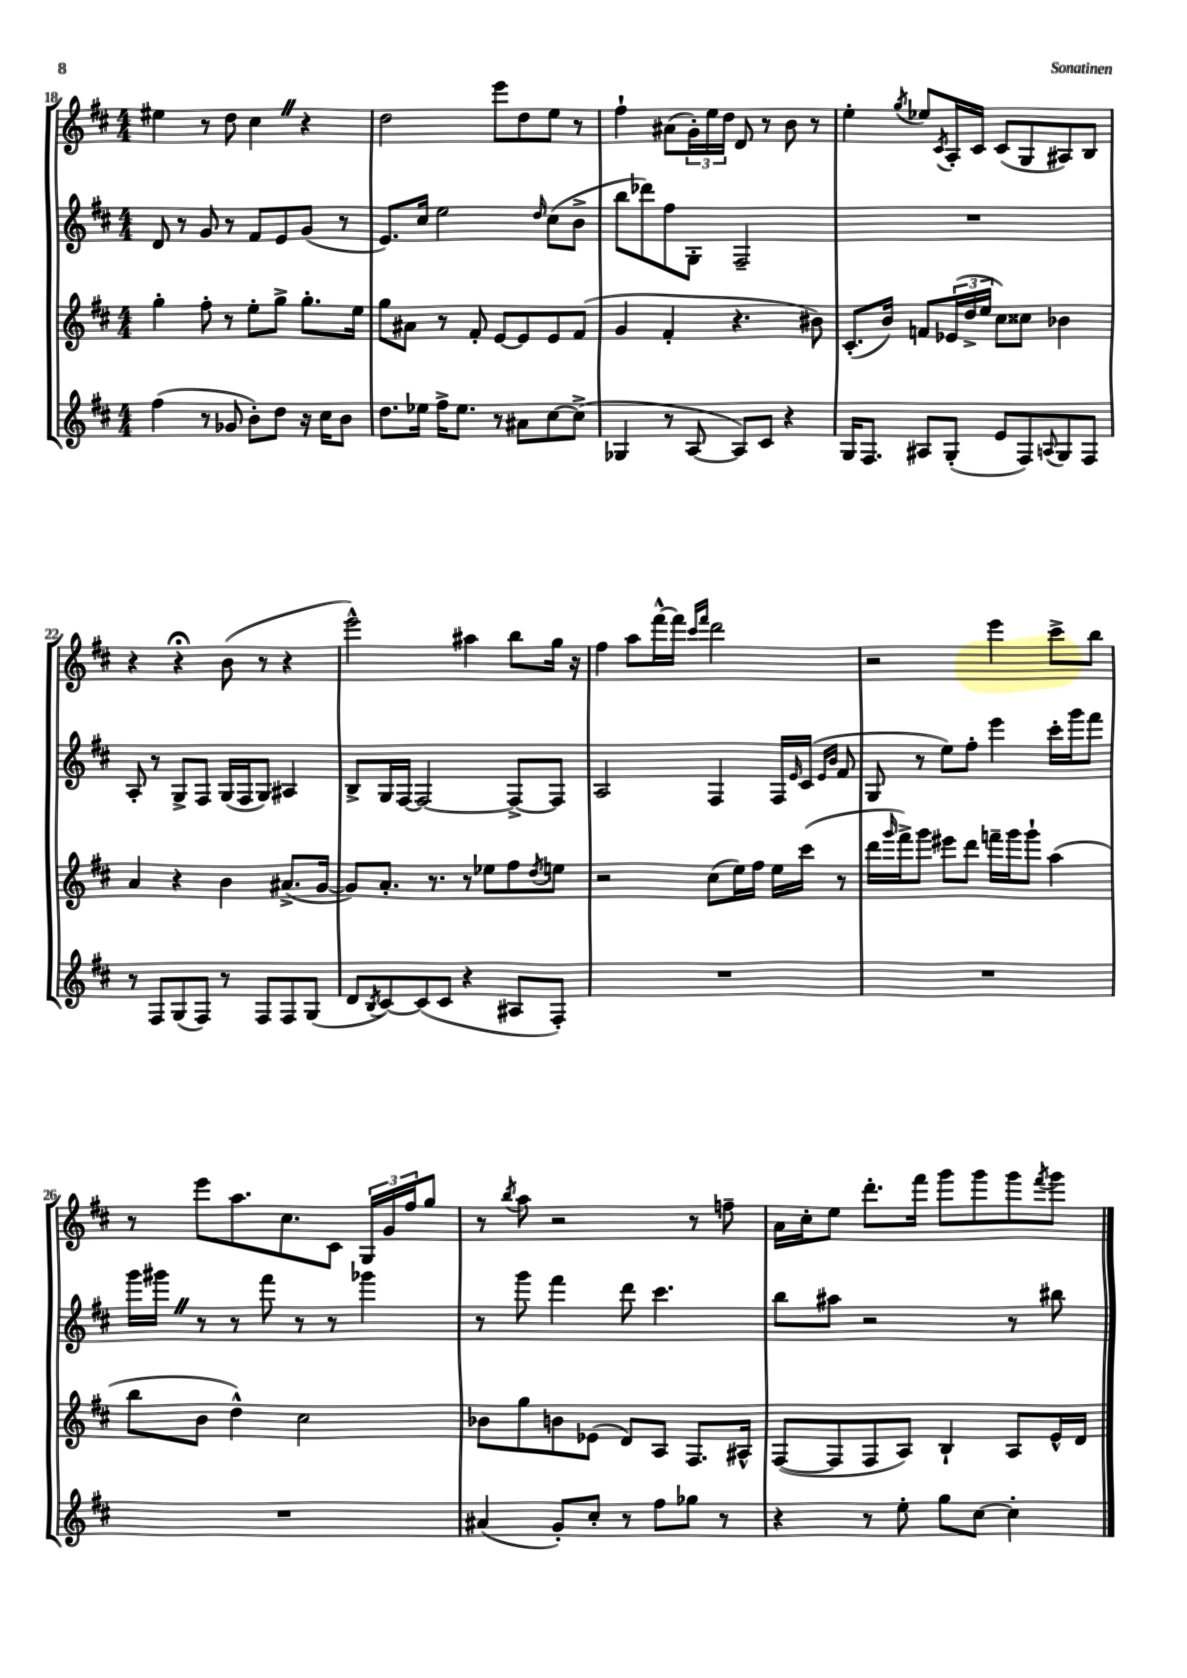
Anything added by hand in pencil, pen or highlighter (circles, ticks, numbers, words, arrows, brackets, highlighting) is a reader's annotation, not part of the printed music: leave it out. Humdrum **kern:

**kern	**kern	**kern	**kern
*part4	*part3	*part2	*part1
*staff4	*staff3	*staff2	*staff1
*clefG2	*clefG2	*clefG2	*clefG2
*k[f#c#]	*k[f#c#]	*k[f#c#]	*k[f#c#]
*M4/4	*M4/4	*M4/4	*M4/4
=18	=18	=18	=18
(4ff#\	4gg'\	8d/	4ee#X\
.	.	8r	.
8r	8ff#'\	8g/	8r
8g-X/	8r	8r	8dd\
8b'\L)	8ee'\L	8f#/L	4cc#Z\
8dd\J	8gg^\J	8e/	.
16r	8.gg'\L	(8g/J	4r
16cc#\KL	.	.	.
8b\J	.	8r	.
.	16ee\Jk	.	.
=19	=19	=19	=19
8.dd\L	8gg\L	8.e/L)	2dd\
.	8a#X\J	.	.
16ee-X\Jk	.	16cc#/Jk	.
16ff#^\KL	8r	2ee\	.
8.ee-\J	.	.	.
.	8f#'/	.	.
8r	[8e/L	.	8eee\L
8a#X\L	8e/]	.	8dd\
.	.	16qqdd/	.
[8cc#\	8e/	(8cc#\L	8ee\J
(8cc#^\J]	(8f#/J	8b^\J	8r
=20	=20	=20	=20
4G-X/	4g/	8bb\L	4ff#`\
.	.	8ddd-X\)	.
8r	4f#'/	8ff#\	(8a#X\L
[8A/	.	8G'\J	24g'\L)
.	.	.	24ee\
.	.	.	24dd\JJ
8A/L])	4.r	2F#~/	8d/
8c#/J	.	.	8r
4r	.	.	8b\
.	8b#X\)	.	8r
=21	=21	=21	=21
16G/KL	(8.c#'/L	1r	4ee'\
8.F#/J	.	.	.
.	16b/Jk)	.	.
.	.	.	8qgg/
8A#X/L	8fn/L	.	8ee-X/L
.	.	.	8qc#/
(8G'/J	(24e-X/L	.	16A'/L
.	24dd^/	.	.
.	.	.	16c#/JJ
.	24ee/JJ	.	.
8e/L	8cc#\L)	.	(8c#/L
8F#/)	8cc##X\J	.	8G/
8qqAn/	.	.	.
8G/	4b-X\	.	8A#X/)
8F#/J	.	.	8B/J
!!LO:LB:g=z
=22	=22	=22	=22
8r	4a/	8A'/	4r
8F#/L	.	8r	.
(8G/	4r	8G^/L	4r;<
8F#/J)	.	8F#/J	.
8r	4b\	(16G/LL	(8b\
.	.	16F#/J	.
8F#/L	.	8G/J)	8r
8F#/	(8.a#X^/L	4A#X/	4r
(8G/J	.	.	.
.	[16g/Jk	.	.
=23	=23	=23	=23
8d/L	8g/L])	8B^/L	2eee^^\)
8qB/	.	.	.
[8c#/)	8.a'/J	16G/L	.
.	.	[16F#/JJ	.
(8c#/]	.	2F#/_	.
.	8.r	.	.
8c#/J	.	.	.
4r	8r	.	4aa#X\
.	8ee-X\L	.	.
8A#X/L	8ff#\	8F#^/L_	8bb\L
.	8qdd/	.	.
8F#'/J)	8een\J	8F#/J]	16gg\Jk
.	.	.	16r
=24	=24	=24	=24
1r	2r	2A/	4ff#\
.	.	.	8aa\L
.	.	.	[16fff#^^\L
.	.	.	16fff#\JJ]
.	.	.	16qqccc#/LL
.	.	.	16qqfff#/JJ
.	(8cc#\L	4F#/	2ddd\
.	16ee\L)	.	.
.	16ff#\JJ	.	.
.	16ee\LL	16F#/LL	.
.	.	16qqe/	.
.	(16ccc#\JJ	(16c#/JJ	.
.	.	16qqe/LL	.
.	.	16qqb/JJ	.
.	8r	8f#/	.
=25	=25	=25	=25
1r	16ddd\LL	8G/	2r
.	16qqggg/	.	.
.	16fff#^\J)	.	.
.	8ggg\J	8r	.
.	8eee#X\L	8ee\L)	.
.	8ddd\J	8ff#'\J	.
.	16fffn~\LL	4eee\	4eee\
.	16ggg\J	.	.
.	8ggg`\J	.	.
.	(4aa\	16ccc#'\LL	8ccc#^\L
.	.	16ggg\J	.
.	.	8fff#\J	8bb\J
!!LO:LB:g=z
=26	=26	=26	=26
1r	8bb\L	16ggg\LL	8r
.	.	16ggg#XZ\JJ	.
.	8b\J	8r	8eee\L
.	4dd^^\)	8r	8.aa\
.	.	8fff#\	.
.	.	.	8.cc#\
.	2cc#\	8r	.
.	.	8r	8c#\J
.	.	4ggg-X\	24G/LL
.	.	.	24g/
.	.	.	24ff#/J
.	.	.	8gg/J
=27	=27	=27	=27
(4a#X/	8b-X\L	8r	8r
.	.	.	8qbb/
.	8gg\	8ggg\	8aa\
8g'/L)	8bn\	4fff#\	2r
8cc#'/J	(8e-X\J	.	.
8r	8d/L)	8ddd\	.
8ff#\L	8A/J	4.ccc#\	.
8gg-X\J	8.F#/L	.	8r
8r	.	.	8ffn~\
.	16A#X^^/Jk	.	.
=28	=28	=28	=28
4r	([8F#/L	8bb\L	16a\LL
.	.	.	16cc#'\J
.	8F#/]	8aa#X\J	8ee\J
8r	8F#/	2r	8.ddd'\L
8ee'\	8A/J)	.	.
.	.	.	16fff#\Jk
8gg\L	4B`/	.	8ggg\L
[8cc#\J	.	.	8ggg\
4cc#'\]	8A/L	8r	8ggg\
.	.	.	8qfff#/
.	16e^^/L	8bb#X\	8ggg\J
.	16d/JJ	.	.
==	==	==	==
*-	*-	*-	*-
